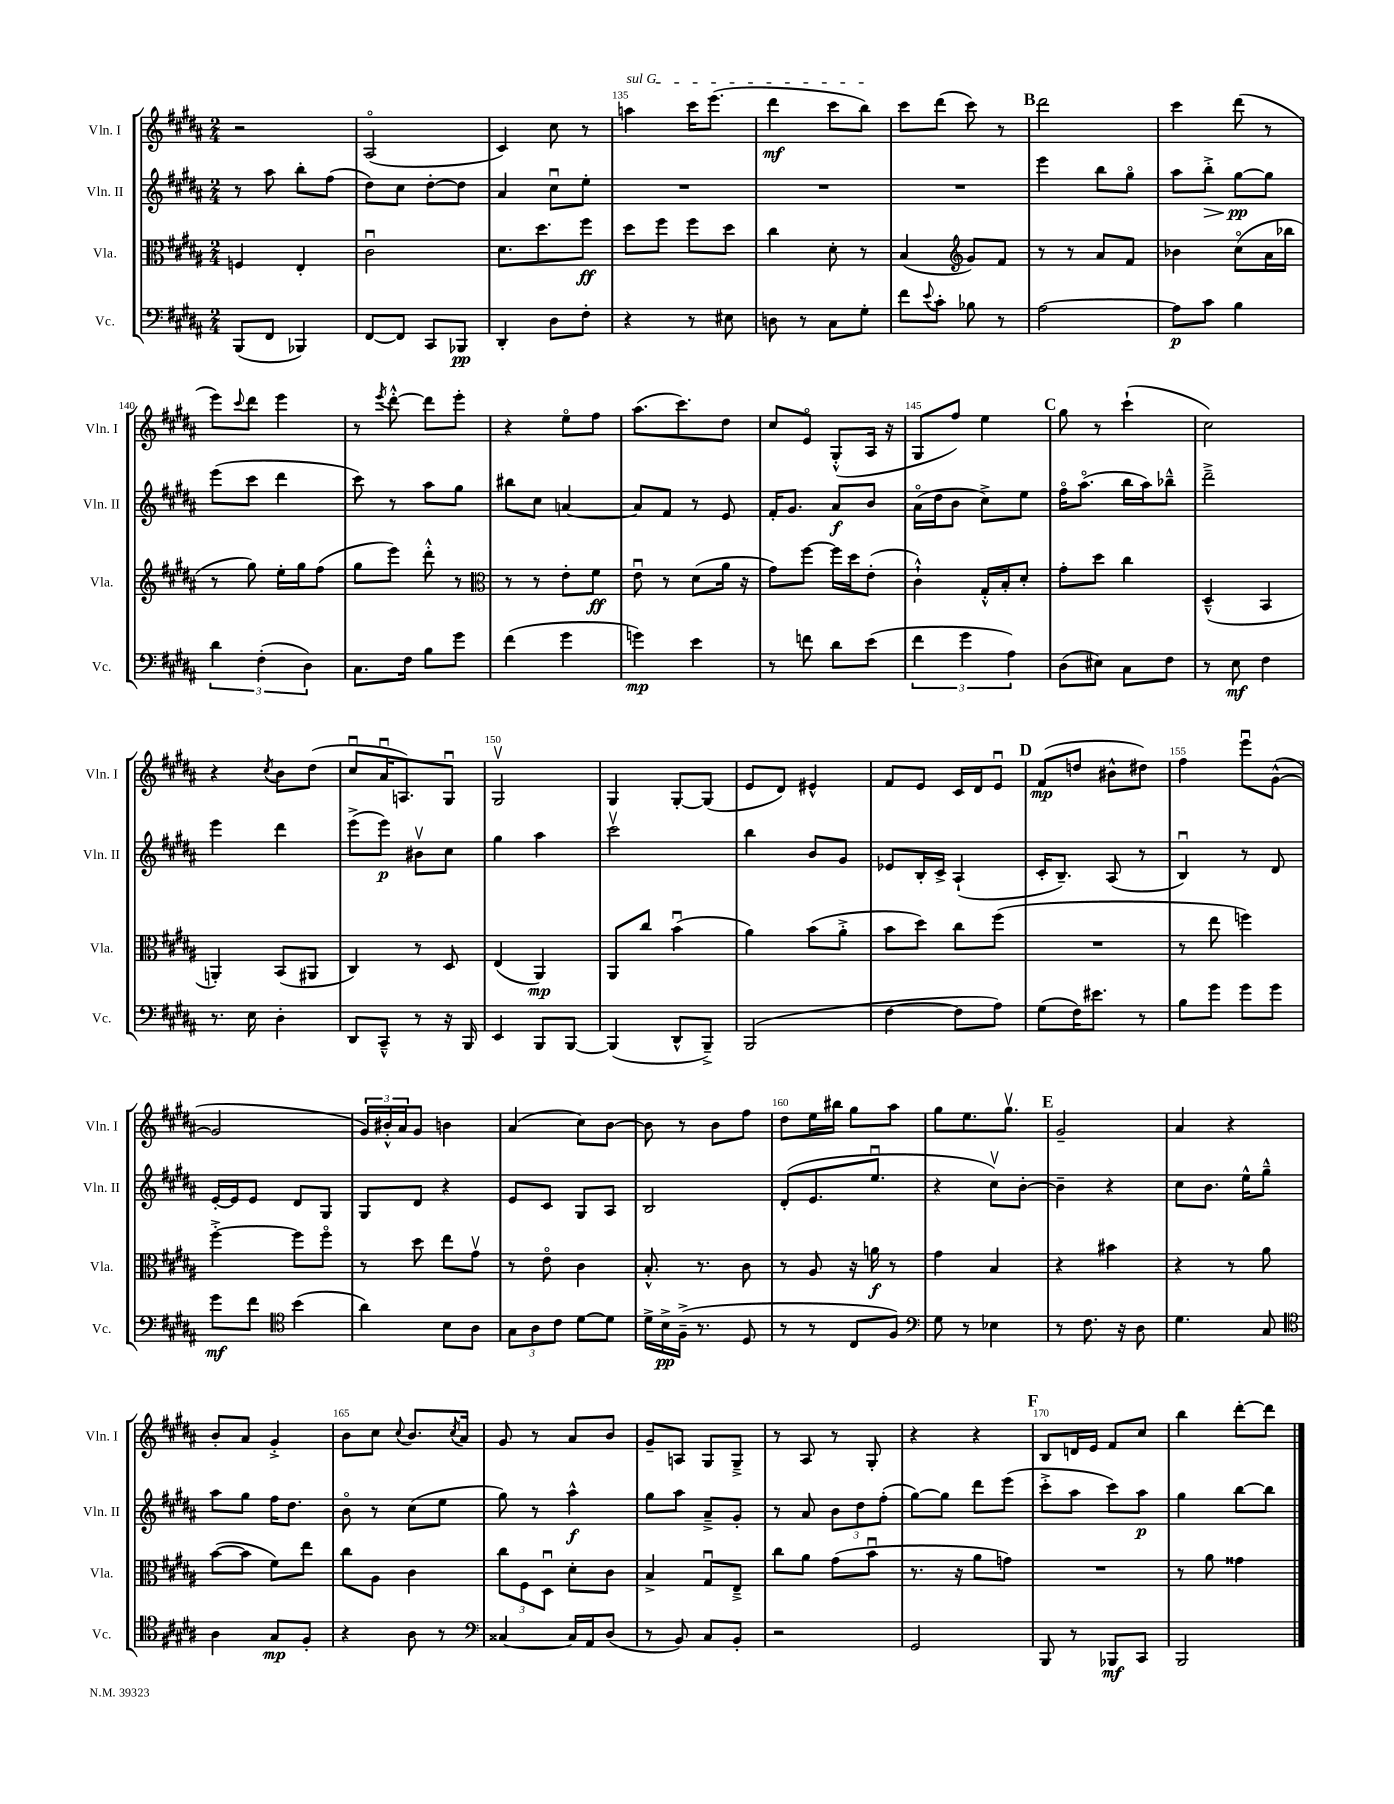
<<
\new StaffGroup <<
\new Staff = "s0" \with { instrumentName = "Vln. I" shortInstrumentName = "Vln. I" } {
    \clef treble \key b \major \numericTimeSignature \time 2/4
    r2 |
    ais2\flageolet( |
    cis'4) cis''8 r8 |
    \once \override TextSpanner.bound-details.left.text = \markup { \italic "sul G" } a''4\startTextSpan cis'''16 e'''8.( |
    dis'''4\mf cis'''8 b''8\stopTextSpan) |
    cis'''8 dis'''8( cis'''8) r8 |
    \mark \markup { \bold "B" } dis'''2 |
    cis'''4 dis'''8( r8 |
    e'''8) \appoggiatura { cis'''8 } dis'''8 e'''4 |
    r8 \acciaccatura { e'''8 } dis'''8~-.-^ dis'''8 e'''8-. |
    r4 e''8\flageolet fis''8 |
    ais''8.( cis'''8.) dis''8 |
    cis''8 e'8\flageolet gis8-.-^( ais16 r16 |
    gis8 fis''8) e''4 |
    \mark \markup { \bold "C" } gis''8 r8 cis'''4-!( |
    cis''2) |
    r4 \acciaccatura { cis''8 } b'8 dis''8( |
    cis''8\downbow ais'16\downbow a8.) gis8\downbow |
    gis2\upbow |
    gis4 gis8~-. gis8( |
    e'8 dis'8) eis'4-^ |
    fis'8 e'8 cis'16 dis'16 e'8\downbow |
    \mark \markup { \bold "D" } fis'8\mp( d''8 bis'8-^ dis''8) |
    fis''4 e'''8\downbow gis'8~-^( |
    gis'2 |
    \tuplet 3/2 { gis'16) bis'16-.-^ ais'16 } gis'8 b'4 |
    ais'4( cis''8) b'8~ |
    b'8 r8 b'8 fis''8 |
    dis''8 e''16 bis''16 gis''8 ais''8 |
    gis''8 e''8. gis''8.\upbow |
    \mark \markup { \bold "E" } gis'2-- |
    ais'4 r4 |
    b'8-. ais'8 gis'4-.-> |
    b'8 cis''8 \appoggiatura { cis''8 } b'8. \acciaccatura { cis''8 } ais'16 |
    gis'8 r8 ais'8 b'8 |
    gis'8-- a8 gis8 gis8---> |
    r8 ais8 r8 gis8-. |
    r4 r4 |
    \mark \markup { \bold "F" } b8 d'16 e'16 fis'8 cis''8 |
    b''4 dis'''8~-. dis'''8 \bar "|." |
}
\new Staff = "s1" \with { instrumentName = "Vln. II" shortInstrumentName = "Vln. II" } {
    \clef treble \key b \major \numericTimeSignature \time 2/4
    r8 ais''8 b''8-. fis''8( |
    dis''8) cis''8 dis''8~-. dis''8 |
    ais'4 cis''8\downbow e''8-. |
    R2 |
    R2 |
    R2 |
    \mark \markup { \bold "B" } e'''4 b''8 gis''8\flageolet |
    ais''8 b''8-.->\> gis''8~\pp\! gis''8 |
    e'''8( cis'''8 dis'''4 |
    cis'''8) r8 ais''8 gis''8 |
    bis''8 cis''8 a'4~ |
    a'8 fis'8 r8 e'8 |
    fis'16-. gis'8. ais'8\f b'8 |
    ais'16\flageolet( dis''16 b'8 cis''8->) e''8 |
    \mark \markup { \bold "C" } fis''16\flageolet ais''8.\flageolet( b''16 ais''16) bes''8---^ |
    dis'''2---> |
    e'''4 dis'''4 |
    e'''8->( e'''8\p) bis'8\upbow cis''8 |
    gis''4 ais''4 |
    cis'''2\upbow |
    b''4 b'8 gis'8 |
    ees'8 b16-. cis'16-> ais4-!( |
    \mark \markup { \bold "D" } cis'16-. b8.--) ais8( r8 |
    b4\downbow) r8 dis'8 |
    e'16~-. e'16 e'8 dis'8 gis8 |
    gis8 dis'8 r4 |
    e'8 cis'8 gis8 ais8 |
    b2 |
    dis'8-.( e'8. e''8.\downbow |
    r4 cis''8\upbow) b'8~-. |
    \mark \markup { \bold "E" } b'4-- r4 |
    cis''8 b'8. e''16-^ gis''8---^ |
    ais''8 gis''8 fis''16 dis''8. |
    b'8\flageolet r8 cis''8( e''8 |
    gis''8) r8 ais''4-^\f |
    gis''8 ais''8 ais'8---> gis'8-. |
    r8 ais'8 \tuplet 3/2 { b'8 dis''8 fis''8-.( } |
    gis''8~) gis''8 dis'''8 e'''8( |
    \mark \markup { \bold "F" } cis'''8-.-> ais''8 cis'''8) ais''8\p |
    gis''4 b''8~ b''8 \bar "|." |
}
\new Staff = "s2" \with { instrumentName = "Vla." shortInstrumentName = "Vla." } {
    \clef alto \key b \major \numericTimeSignature \time 2/4
    f4 e4-. |
    cis'2\downbow |
    dis'8. dis''8. fis''8\ff |
    dis''8 fis''8 fis''8 dis''8 |
    cis''4 dis'8-. r8 |
    b4( \clef treble gis'8) fis'8 |
    \mark \markup { \bold "B" } r8 r8 ais'8 fis'8 |
    bes'4 cis''8\flageolet( ais'16 bes''16 |
    r8 gis''8) e''16-. gis''16 fis''8( |
    gis''8 e'''8) dis'''8-.-^ r8 |
    \clef alto r8 r8 e'8-. fis'8\ff |
    e'8\downbow r8 dis'8( ais'16 r16 |
    gis'8) fis''8~ fis''16 dis''16 e'8-.( |
    cis'4-!-^) gis16-.-^ b16-. dis'8-. |
    \mark \markup { \bold "C" } gis'8-. dis''8 cis''4 |
    dis4---^( b,4 |
    a,4-.) b,8( ais,8 |
    cis4) r8 dis8 |
    e4( ais,4\mp) |
    ais,8 cis''8 b'4\downbow( |
    ais'4) b'8( ais'8-.-> |
    b'8 dis''8) cis''8 fis''8( |
    \mark \markup { \bold "D" } R2 |
    r8 e''8 f''4) |
    fis''4~-.-> fis''8 fis''8\flageolet |
    r8 dis''8 e''8 gis'8\upbow |
    r8 e'8\flageolet cis'4 |
    b8.-.-^ r8. cis'8 |
    r8 ais8 r16 a'16\f r8 |
    gis'4 b4 |
    \mark \markup { \bold "E" } r4 bis'4 |
    r4 r8 ais'8 |
    b'8~( b'8 fis'8) e''8 |
    cis''8 ais8 cis'4 |
    \tuplet 3/2 { cis''8 fis8 dis8\downbow } dis'8-. cis'8 |
    b4-> gis8\downbow e8---> |
    cis''8 ais'8 gis'8( b'8\downbow |
    r8. r16 ais'8 g'8) |
    \mark \markup { \bold "F" } R2 |
    r8 ais'8 gisis'4 \bar "|." |
}
\new Staff = "s3" \with { instrumentName = "Vc." shortInstrumentName = "Vc." } {
    \clef bass \key b \major \numericTimeSignature \time 2/4
    b,,8( fis,8 bes,,4) |
    fis,8~ fis,8 cis,8 bes,,8\pp |
    dis,4-. dis8 fis8-. |
    r4 r8 eis8 |
    d8 r8 cis8 gis8-. |
    fis'8 \appoggiatura { e'8 } cis'8-. bes8 r8 |
    \mark \markup { \bold "B" } ais2~ |
    ais8\p cis'8 b4 |
    \tuplet 3/2 { dis'4 fis4-.( dis4) } |
    cis8. fis16 b8 gis'8 |
    fis'4( gis'4 |
    g'4\mp) e'4 |
    r8 f'8 dis'8 e'8( |
    \tuplet 3/2 { fis'4 gis'4 ais4) } |
    \mark \markup { \bold "C" } dis8( eis8) cis8 fis8 |
    r8 e8\mf fis4 |
    r8. e16 dis4-. |
    dis,8 cis,8---^ r8 r16 b,,16 |
    e,4 b,,8 b,,8~ |
    b,,4( dis,8-^ b,,8--->) |
    b,,2( |
    fis4~ fis8 ais8) |
    \mark \markup { \bold "D" } gis8( fis16) eis'8. r8 |
    b8 gis'8 gis'8 gis'8 |
    gis'8\mf fis'8 \clef tenor b'4( |
    ais'4) b8 ais8 |
    \tuplet 3/2 { gis8 ais8 cis'8 } dis'8~ dis'8 |
    dis'16-> b16->\pp fis16--->( r8. dis8 |
    r8 r8 cis8 fis8) |
    \clef bass gis8 r8 ees4 |
    \mark \markup { \bold "E" } r8 fis8. r16 dis8 |
    gis4. cis8 |
    \clef tenor ais4 gis8\mp fis8-. |
    r4 ais8 r8 |
    \clef bass cisis4~ cisis16 ais,16 dis8( |
    r8 b,8) cis8 b,8-. |
    r2 |
    gis,2 |
    \mark \markup { \bold "F" } b,,8 r8 bes,,8\mf cis,8 |
    b,,2 \bar "|." |
}
>>
>>
\layout { \context { \Score currentBarNumber = #132 \override BarNumber.break-visibility = ##(#f #t #t) barNumberVisibility = #(every-nth-bar-number-visible 5) } }
